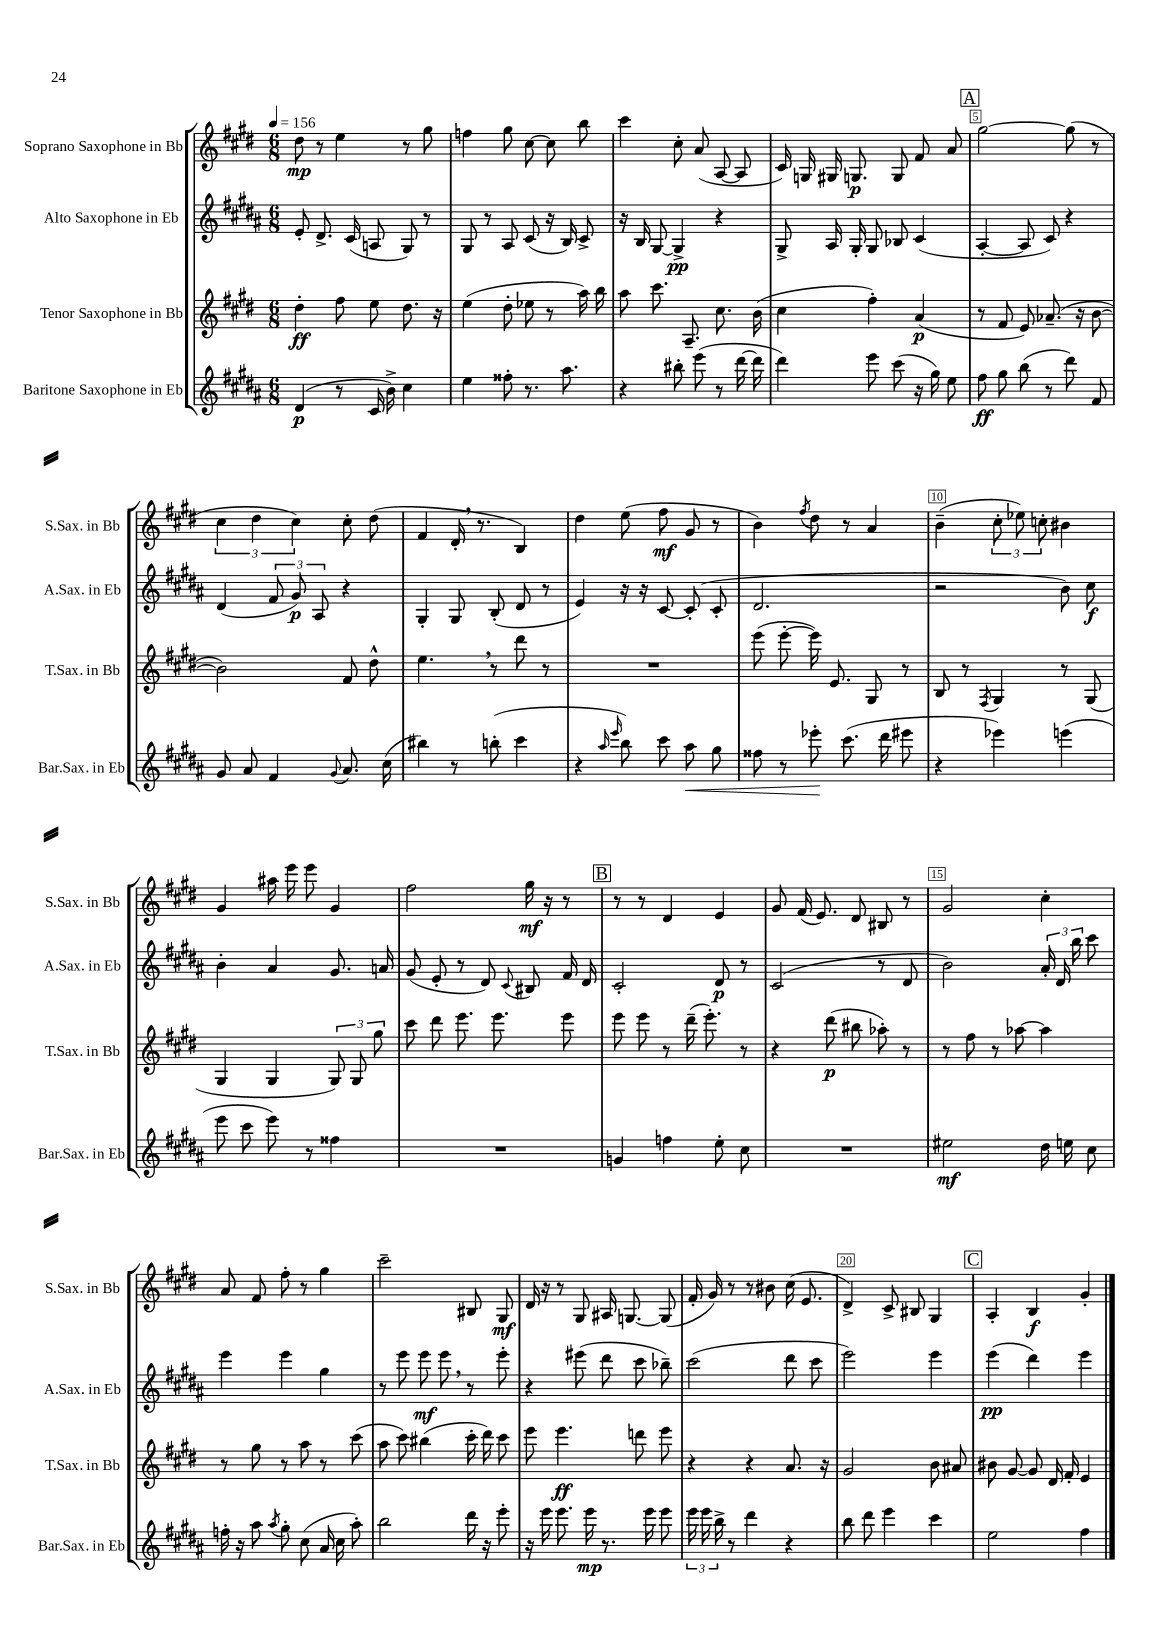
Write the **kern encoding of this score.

**kern	**dynam	**kern	**dynam	**kern	**dynam	**kern	**dynam
*part4	*part4	*part3	*part3	*part2	*part2	*part1	*part1
*staff4	*staff4	*staff3	*staff3	*staff2	*staff2	*staff1	*staff1
*I"Baritone Saxophone in Eb	*	*I"Tenor Saxophone in Bb	*	*I"Alto Saxophone in Eb	*	*I"Soprano Saxophone in Bb	*
*I'Bar.Sax. in Eb	*	*I'T.Sax. in Bb	*	*I'A.Sax. in Eb	*	*I'S.Sax. in Bb	*
*clefG2	*	*clefG2	*	*clefG2	*	*clefG2	*
*k[f#c#g#d#a#]	*	*k[f#c#g#d#]	*	*k[f#c#g#d#a#]	*	*k[f#c#g#d#]	*
*M6/8	*	*M6/8	*	*M6/8	*	*M6/8	*
*MM156	*	*MM156	*	*MM156	*	*MM156	*
=1	=1	=1	=1	=1	=1	=1	=1
(4d#/	p	4dd#'\	ff	8e'/	.	8dd#\	mp
.	.	.	.	8.d#^/	.	8r	.
8r	.	8ff#\	.	.	.	4ee\	.
.	.	.	.	(16c#/	.	.	.
16c#/	.	8ee\	.	8An/	.	.	.
16b^\)	.	.	.	.	.	.	.
4cc#\	.	8.dd#\	.	8G#/)	.	8r	.
.	.	.	.	8r	.	8gg#\	.
.	.	16r	.	.	.	.	.
=2	=2	=2	=2	=2	=2	=2	=2
4ee\	.	(4ee\	.	8G#/	.	4ffn\	.
.	.	.	.	8r	.	.	.
8ff##X'\	.	8dd#'\	.	8A#/	.	8gg#\	.
8.r	.	8ee-X\	.	(8c#/	.	[8cc#\	.
.	.	8r	.	16r	.	8cc#\]	.
8.aa#\	.	.	.	16B/)	.	.	.
.	.	16aa\)	.	8c#^/	.	8bb\	.
.	.	16bb\	.	.	.	.	.
=3	=3	=3	=3	=3	=3	=3	=3
4r	.	8aa\	.	16r	.	4ccc#\	.
.	.	.	.	16B/	.	.	.
.	.	8.ccc#\	.	[8G#/	.	.	.
8bb#X'\	.	.	.	4G#^/]	pp	8cc#'\	.
.	.	8.A~/	.	.	.	.	.
(8eee\	.	.	.	.	.	(8a/	.
8r	.	8.cc#\	.	4r	.	[8A/	.
[16ddd#\	.	.	.	.	.	8A/]	.
16ddd#\]	.	(16b\	.	.	.	.	.
=4	=4	=4	=4	=4	=4	=4	=4
4ddd#\)	.	4cc#\	.	8G#^/	.	16c#/)	.
.	.	.	.	.	.	16Gn/	.
.	.	.	.	16A#/	.	16G#X/	.
.	.	.	.	16G#'/	.	8.Gn/	p
8eee\	.	4ff#'\)	.	8G#/	.	.	.
(8ccc#\	.	.	.	8B-X/	.	8G/	.
16r	.	(4a/	p	(4c#/	.	8f#/	.
16gg#\)	.	.	.	.	.	.	.
8ee\	.	.	.	.	.	8a/	.
!!LO:REH:place=s1:t=A
=5	=5	=5	=5	=5	=5	=5	=5
8ff#\	ff	8r	.	[4A#'/	.	[2gg#\	.
8gg#\	.	8f#/	.	.	.	.	.
(8bb\	.	8e/)	.	8A#/]	.	.	.
8r	.	(8.a-X~/	.	8c#/)	.	.	.
8ddd#\)	.	.	.	4r	.	(8gg#\]	.
.	.	16r	.	.	.	.	.
8f#/	.	[8b\	.	.	.	8r	.
!!LO:LB:g=z
=6	=6	=6	=6	=6	=6	=6	=6
8g#/	.	2b\])	.	(4d#/	.	6cc#\	.
8a#/	.	.	.	.	.	.	.
.	.	.	.	.	.	6dd#\	.
4f#/	.	.	.	12f#/	.	.	.
.	.	.	.	12g#/)	p	6cc#\)	.
.	.	.	.	12A#/	.	.	.
8qqg#/	.	.	.	.	.	.	.
8.a#/	.	8f#/	.	4r	.	8cc#'\	.
.	.	8dd#^^\	.	.	.	(8dd#\	.
(16cc#\	.	.	.	.	.	.	.
=7	=7	=7	=7	=7	=7	=7	=7
4bb#X\)	.	4.ee,\	.	4G#'/	.	4f#/	.
8r	.	.	.	8G#/	.	16d#',/	.
.	.	.	.	.	.	8.r	.
(8bbn'\	.	8r	.	(8B'/	.	.	.
4ccc#\	.	8ddd#\	.	8d#/	.	4B/)	.
.	.	8r	.	8r	.	.	.
=8	=8	=8	=8	=8	=8	=8	=8
4r	.	2.r	.	4e/)	.	4dd#\	.
16qqaa#/	.	.	.	.	.	.	.
16qqeee/	.	.	.	.	.	.	.
8bb\)	.	.	.	16r	.	(8ee\	.
.	.	.	.	16r	.	.	.
8ccc#\	.	.	.	[8c#/	.	8ff#\	mf
!	!LO:HP:b	!	!	!	!	!	!
8aa#\	<	.	.	(8c#'/]	.	8g#/	.
8gg#\	.	.	.	8c#'/	.	8r	.
=9	=9	=9	=9	=9	=9	=9	=9
8ff##X\	.	(8eee\	.	2.d#/	.	4b\)	.
8r	.	[8eee'\	.	.	.	.	.
.	.	.	.	.	.	8qff#/	.
8eee-X'\	.	16eee\])	.	.	.	8dd#\	.
.	.	8.e/	.	.	.	.	.
(8.ccc#\	[	.	.	.	.	8r	.
.	.	8G#/	.	.	.	4a/	.
16ddd#\	.	.	.	.	.	.	.
8eee#X\	.	8r	.	.	.	.	.
=10	=10	=10	=10	=10	=10	=10	=10
4r	.	8B/	.	2r	.	(4b~\	.
.	.	8r	.	.	.	.	.
.	.	8qF#/	.	.	.	.	.
4eee-X\)	.	4G#/	.	.	.	12cc#'\	.
.	.	.	.	.	.	12ee-X\)	.
.	.	.	.	.	.	12ccn'\	.
(4eeen\	.	8r	.	8b\)	.	4b#X\	.
.	.	(8G#/	.	8cc#\	f	.	.
!!LO:LB:g=z
=11	=11	=11	=11	=11	=11	=11	=11
8eee\	.	4G#/	.	4b'\	.	4g#/	.
8ccc#\	.	.	.	.	.	.	.
8eee\)	.	4G#/	.	4a#/	.	16aa#X\	.
.	.	.	.	.	.	16eee\	.
8r	.	.	.	.	.	8eee\	.
4ff##X\	.	12G#/)	.	8.g#/	.	4g#/	.
.	.	12G#/	.	.	.	.	.
.	.	12gg#\	.	.	.	.	.
.	.	.	.	16an/	.	.	.
=12	=12	=12	=12	=12	=12	=12	=12
2.r	.	8ccc#\	.	(8g#/	.	2ff#\	.
.	.	8ddd#\	.	8e'/	.	.	.
.	.	8.eee\	.	8r	.	.	.
.	.	.	.	8d#/)	.	.	.
.	.	8.eee\	.	.	.	.	.
.	.	.	.	8qqc#/	.	.	.
.	.	.	.	8B#X/	.	16gg#\	mf
.	.	.	.	.	.	16r	.
.	.	8eee\	.	16f#/	.	8r	.
.	.	.	.	16d#/	.	.	.
!!LO:REH:place=s1:t=B
=13	=13	=13	=13	=13	=13	=13	=13
4gn/	.	8eee\	.	2c#'/	.	8r	.
.	.	8eee\	.	.	.	8r	.
4ffn\	.	8r	.	.	.	4d#/	.
.	.	(16ddd#~\	.	.	.	.	.
.	.	8.eee'\)	.	.	.	.	.
8ee'\	.	.	.	8d#/	p	4e/	.
8cc#\	.	8r	.	8r	.	.	.
=14	=14	=14	=14	=14	=14	=14	=14
2.r	.	4r	.	(2c#/	.	8g#/	.
.	.	.	.	.	.	(16f#/	.
.	.	.	.	.	.	8.e/)	.
.	.	(8ddd#\	p	.	.	.	.
.	.	8bb#X\	.	.	.	8d#/	.
.	.	8aa-X'\)	.	8r	.	8B#X/	.
.	.	8r	.	8d#/	.	8r	.
=15	=15	=15	=15	=15	=15	=15	=15
2ee#X\	mf	8r	.	2b\)	.	2g#/	.
.	.	8ff#\	.	.	.	.	.
.	.	8r	.	.	.	.	.
.	.	[8aa-X\	.	.	.	.	.
16dd#\	.	4aa-\]	.	24a#'/	.	4cc#'\	.
.	.	.	.	24d#/	.	.	.
16een\	.	.	.	.	.	.	.
.	.	.	.	24bb\	.	.	.
8cc#\	.	.	.	8ccc#\	.	.	.
!!LO:LB:g=z
=16	=16	=16	=16	=16	=16	=16	=16
16ffn'\	.	8r	.	4eee\	.	8a/	.
16r	.	.	.	.	.	.	.
8aa#\	.	8gg#\	.	.	.	8f#/	.
8qaa#/	.	.	.	.	.	.	.
8gg#'\	.	8r	.	4eee\	.	8ff#'\	.
(8cc#\	.	8aa\	.	.	.	8r	.
16a#/	.	8r	.	4gg#\	.	4gg#\	.
16cc#\	.	.	.	.	.	.	.
8aa#'\)	.	(8ccc#\	.	.	.	.	.
=17	=17	=17	=17	=17	=17	=17	=17
2bb\	.	8aa\	.	8r	.	2ccc#~\	.
.	.	8ccc#\)	.	8eee\	.	.	.
.	.	(4bb#X\	.	8eee\	mf	.	.
.	.	.	.	8eee,\	.	.	.
16ddd#\	.	16ccc#'\	.	8r	.	8B#X/	.
16r	.	16ddd#\)	.	.	.	.	.
8eee'\	.	8ccc#\	.	8eee'\	.	8G#/	mf
=18	=18	=18	=18	=18	=18	=18	=18
16r	.	8eee\	.	4r	.	16d#/	.
16eee\	.	.	.	.	.	16r	.
8.eee\	.	4.eee\	ff	.	.	8r	.
.	.	.	.	(8eee#X\	.	8G#/	.
16eee\	mp	.	.	.	.	.	.
8.r	.	.	.	8ddd#\	.	16A#X/	.
.	.	.	.	.	.	[8.Gn/	.
.	.	8dddn\	.	8ccc#\	.	.	.
16eee\	.	.	.	.	.	.	.
8eee\	.	8eee\	.	8bb-X~\)	.	(8G/]	.
=19	=19	=19	=19	=19	=19	=19	=19
24eee\	.	4r	.	(2ccc#\	.	16f#'/	.
24eee\	.	.	.	.	.	.	.
.	.	.	.	.	.	16g#/)	.
24bb^\	.	.	.	.	.	.	.
8r	.	.	.	.	.	8r	.
4ddd#\	.	4r	.	.	.	8r	.
.	.	.	.	.	.	8b#X\	.
4r	.	8.a/	.	8ddd#\	.	(16cc#\	.
.	.	.	.	.	.	8.e/	.
.	.	.	.	8ccc#\	.	.	.
.	.	16r	.	.	.	.	.
=20	=20	=20	=20	=20	=20	=20	=20
8bb\	.	2g#/	.	2eee\)	.	4d#^/)	.
8ddd#\	.	.	.	.	.	.	.
4eee\	.	.	.	.	.	8c#^/	.
.	.	.	.	.	.	8B#X/	.
4ccc#\	.	8b\	.	4eee\	.	4G#/	.
.	.	8a#X/	.	.	.	.	.
!!LO:REH:place=s1:t=C
=21	=21	=21	=21	=21	=21	=21	=21
2ee\	.	8b#X\	.	(4eee\	pp	4A'/	.
.	.	[8g#/	.	.	.	.	.
.	.	8g#/]	.	4ddd#\)	.	4B/	f
.	.	16d#/	.	.	.	.	.
.	.	16f#'/	.	.	.	.	.
4ff#\	.	4e/	.	4eee\	.	4g#'/	.
==	==	==	==	==	==	==	==
*-	*-	*-	*-	*-	*-	*-	*-
